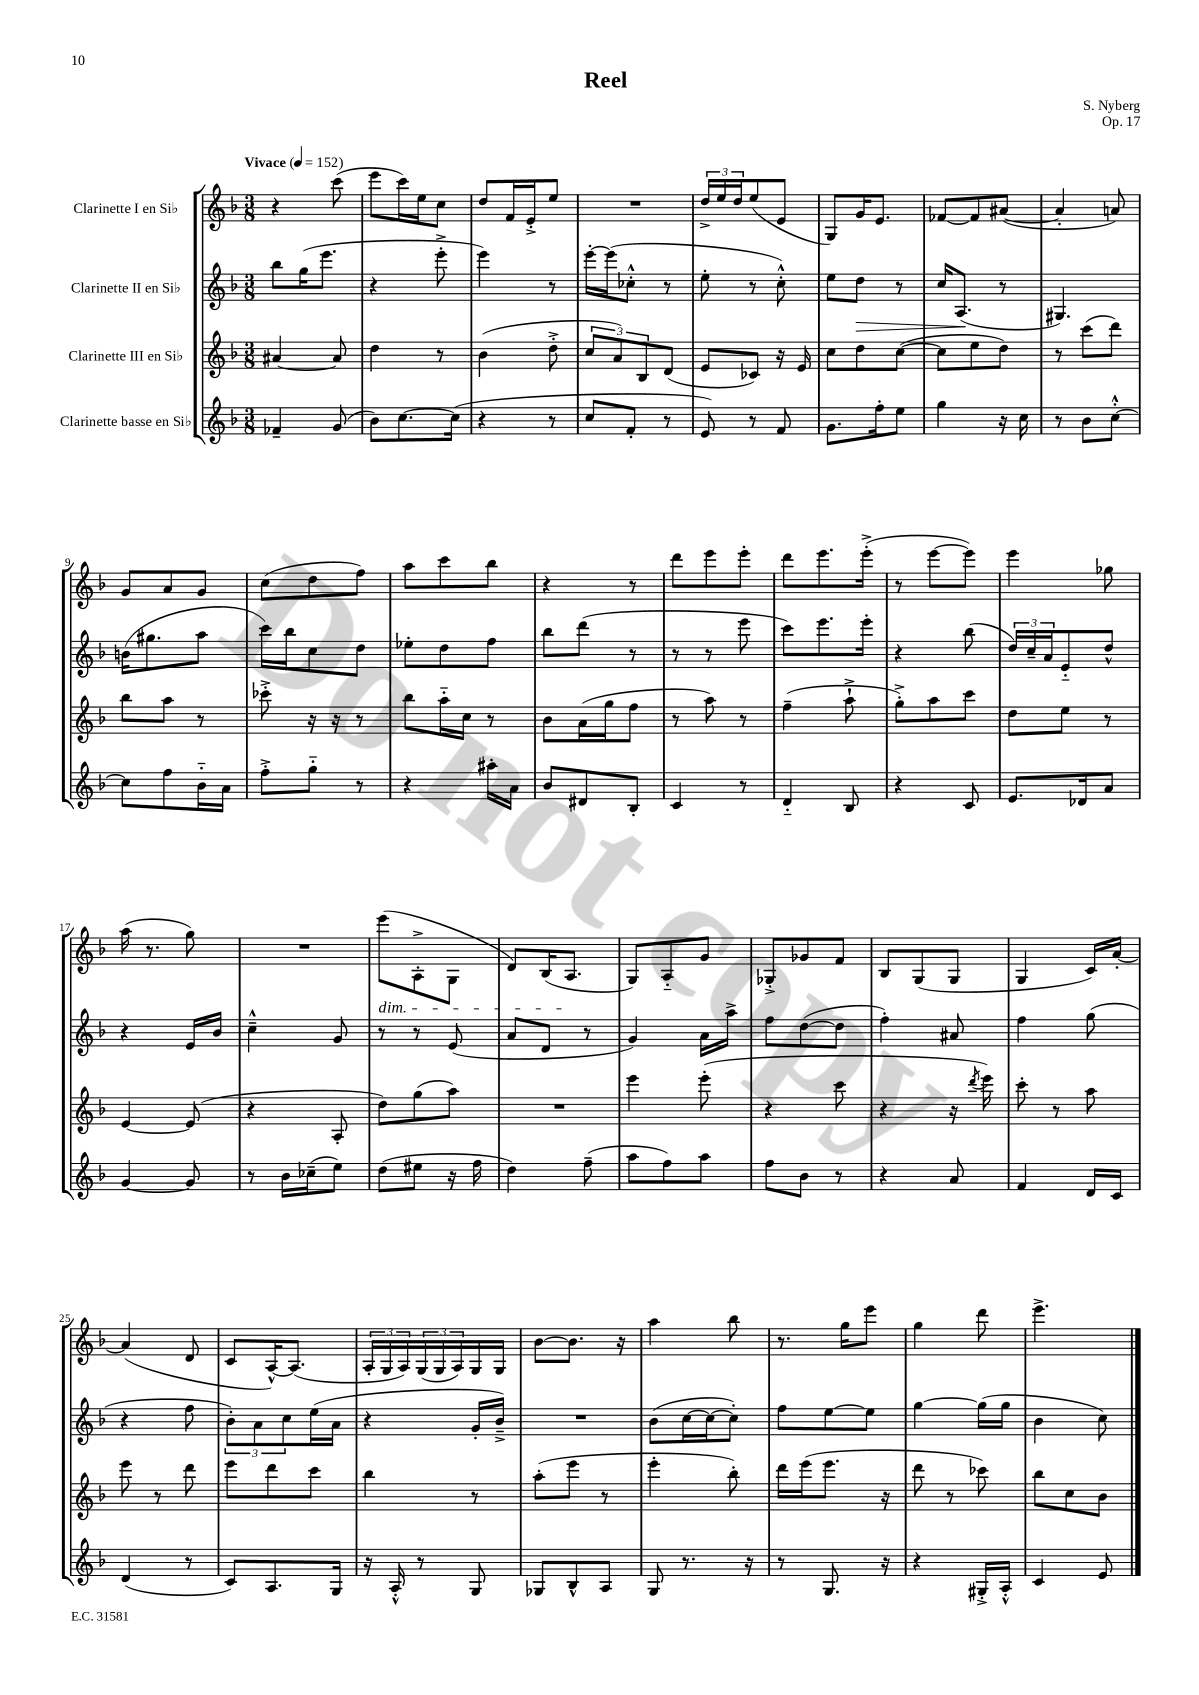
\header { title = "Reel" composer = "S. Nyberg" opus = "Op. 17" }
<<
\new StaffGroup <<
\new Staff = "s0" \with { instrumentName = "Clarinette I en Sib" } {
    \clef treble \key f \major \numericTimeSignature \time 3/8 \tempo "Vivace" 4 = 152
    r4 c'''8( |
    e'''8 c'''16) e''16 c''8 |
    d''8 f'16 e'16-.-> e''8 |
    R4. |
    \tuplet 3/2 { d''16-> e''16 d''16 } e''8( e'8 |
    g8) g'16 e'8. |
    fes'8~ fes'8 ais'8~( |
    ais'4-. a'8) |
    g'8 a'8 g'8 |
    c''8( d''8 f''8) |
    a''8 c'''8 bes''8 |
    r4 r8 |
    d'''8 e'''8 e'''8-. |
    d'''8 e'''8. e'''16-.->( |
    r8 e'''8~ e'''8) |
    e'''4 ges''8 |
    a''16( r8. g''8) |
    R4. |
    e'''8\dim( a8-.-> g8 |
    d'8) bes16( a8.\! |
    g8) a8-_ g'8 |
    ges8-.-> ges'8 f'8 |
    bes8 g8( g8 |
    g4 c'16) a'16~-. |
    a'4( d'8 |
    c'8 a16~-^) a8.( |
    \tuplet 3/2 { a16-. g16 a16) } \tuplet 3/2 { g16( g16 a16) } g16 g16 |
    bes'8~ bes'8. r16 |
    a''4 bes''8 |
    r8. g''16 e'''8 |
    g''4 d'''8 |
    e'''4.-> \bar "|." |
}
\new Staff = "s1" \with { instrumentName = "Clarinette II en Sib" } {
    \clef treble \key f \major \numericTimeSignature \time 3/8
    bes''8 g''16( e'''8. |
    r4 e'''8-.-> |
    e'''4) r8 |
    e'''16~-. e'''16( ces''8-.-^ r8 |
    e''8-. r8 c''8-.-^) |
    e''8 d''8\> r8 |
    c''16 a8.\!( r8 |
    gis4.) |
    b'16( gis''8. a''8 |
    c'''16) bes''16 c''8 d''8 |
    ees''8-. d''8 f''8 |
    bes''8 d'''8( r8 |
    r8 r8 e'''8 |
    c'''8) e'''8. e'''16-. |
    r4 bes''8( |
    \tuplet 3/2 { d''16) c''16-- a'16 } e'8-_ d''8-^ |
    r4 e'16 bes'16 |
    c''4---^ g'8 |
    r8 r8 e'8( |
    a'8 d'8 r8 |
    g'4) a'16 a''16-> |
    f''8 d''8~( d''8 |
    f''4-.) ais'8 |
    f''4 g''8( |
    r4 f''8 |
    \tuplet 3/2 { bes'8-.) a'8 c''8 } e''16( a'16 |
    r4 g'16-. bes'16--->) |
    R4. |
    bes'8( c''16~ c''16~ c''8-.) |
    f''8 e''8~ e''8 |
    g''4~ g''16( g''16 |
    bes'4 c''8) \bar "|." |
}
\new Staff = "s2" \with { instrumentName = "Clarinette III en Sib" } {
    \clef treble \key f \major \numericTimeSignature \time 3/8
    ais'4~ ais'8 |
    d''4 r8 |
    bes'4( d''8-.-> |
    \tuplet 3/2 { c''8 a'8) bes8 } d'8( |
    e'8 ces'8) r16 e'16 |
    c''8 d''8 c''8~( |
    c''8 e''8 d''8) |
    r8 c'''8( d'''8) |
    bes''8 a''8 r8 |
    ces'''8-.-> r16 r16 r8 |
    bes''8 a''16-_ c''16 r8 |
    bes'8 a'16( g''16 f''8 |
    r8 a''8) r8 |
    f''4--( a''8-!-> |
    g''8-.->) a''8 c'''8 |
    d''8 e''8 r8 |
    e'4~ e'8( |
    r4 a8-. |
    d''8) g''8( a''8) |
    R4. |
    e'''4 e'''8-.( |
    r4 c'''8 |
    r4 r16 \acciaccatura { d'''8 } e'''16) |
    c'''8-. r8 a''8 |
    e'''8 r8 d'''8 |
    e'''8 d'''8 c'''8 |
    bes''4 r8 |
    a''8-.( e'''8 r8 |
    e'''4-. bes''8-.) |
    d'''16 e'''16( e'''8. r16 |
    d'''8 r8 ces'''8) |
    bes''8 c''8 bes'8 \bar "|." |
}
\new Staff = "s3" \with { instrumentName = "Clarinette basse en Sib" } {
    \clef treble \key f \major \numericTimeSignature \time 3/8
    fes'4-- g'8( |
    bes'8) c''8.~ c''16( |
    r4 r8 |
    c''8 f'8-. r8 |
    e'8) r8 f'8 |
    g'8. f''16-. e''8 |
    g''4 r16 c''16 |
    r8 bes'8 c''8~-.-^ |
    c''8 f''8 bes'16-_ a'16 |
    f''8-.-> g''8-_ r8 |
    r4 ais''16-. a'16 |
    bes'8 dis'8 bes8-. |
    c'4 r8 |
    d'4-_ bes8 |
    r4 c'8 |
    e'8. des'16 a'8 |
    g'4~ g'8 |
    r8 bes'16 ces''16--( e''8) |
    d''8( eis''8 r16 f''16 |
    d''4) f''8--( |
    a''8 f''8) a''8 |
    f''8 bes'8 r8 |
    r4 a'8 |
    f'4 d'16 c'16 |
    d'4( r8 |
    c'8) a8. g16 |
    r16 a16-.-^ r8 g8 |
    ges8 bes8-^ a8 |
    g8 r8. r16 |
    r8 g8. r16 |
    r4 gis16-.-> a16-.-^ |
    c'4 e'8 \bar "|." |
}
>>
>>
